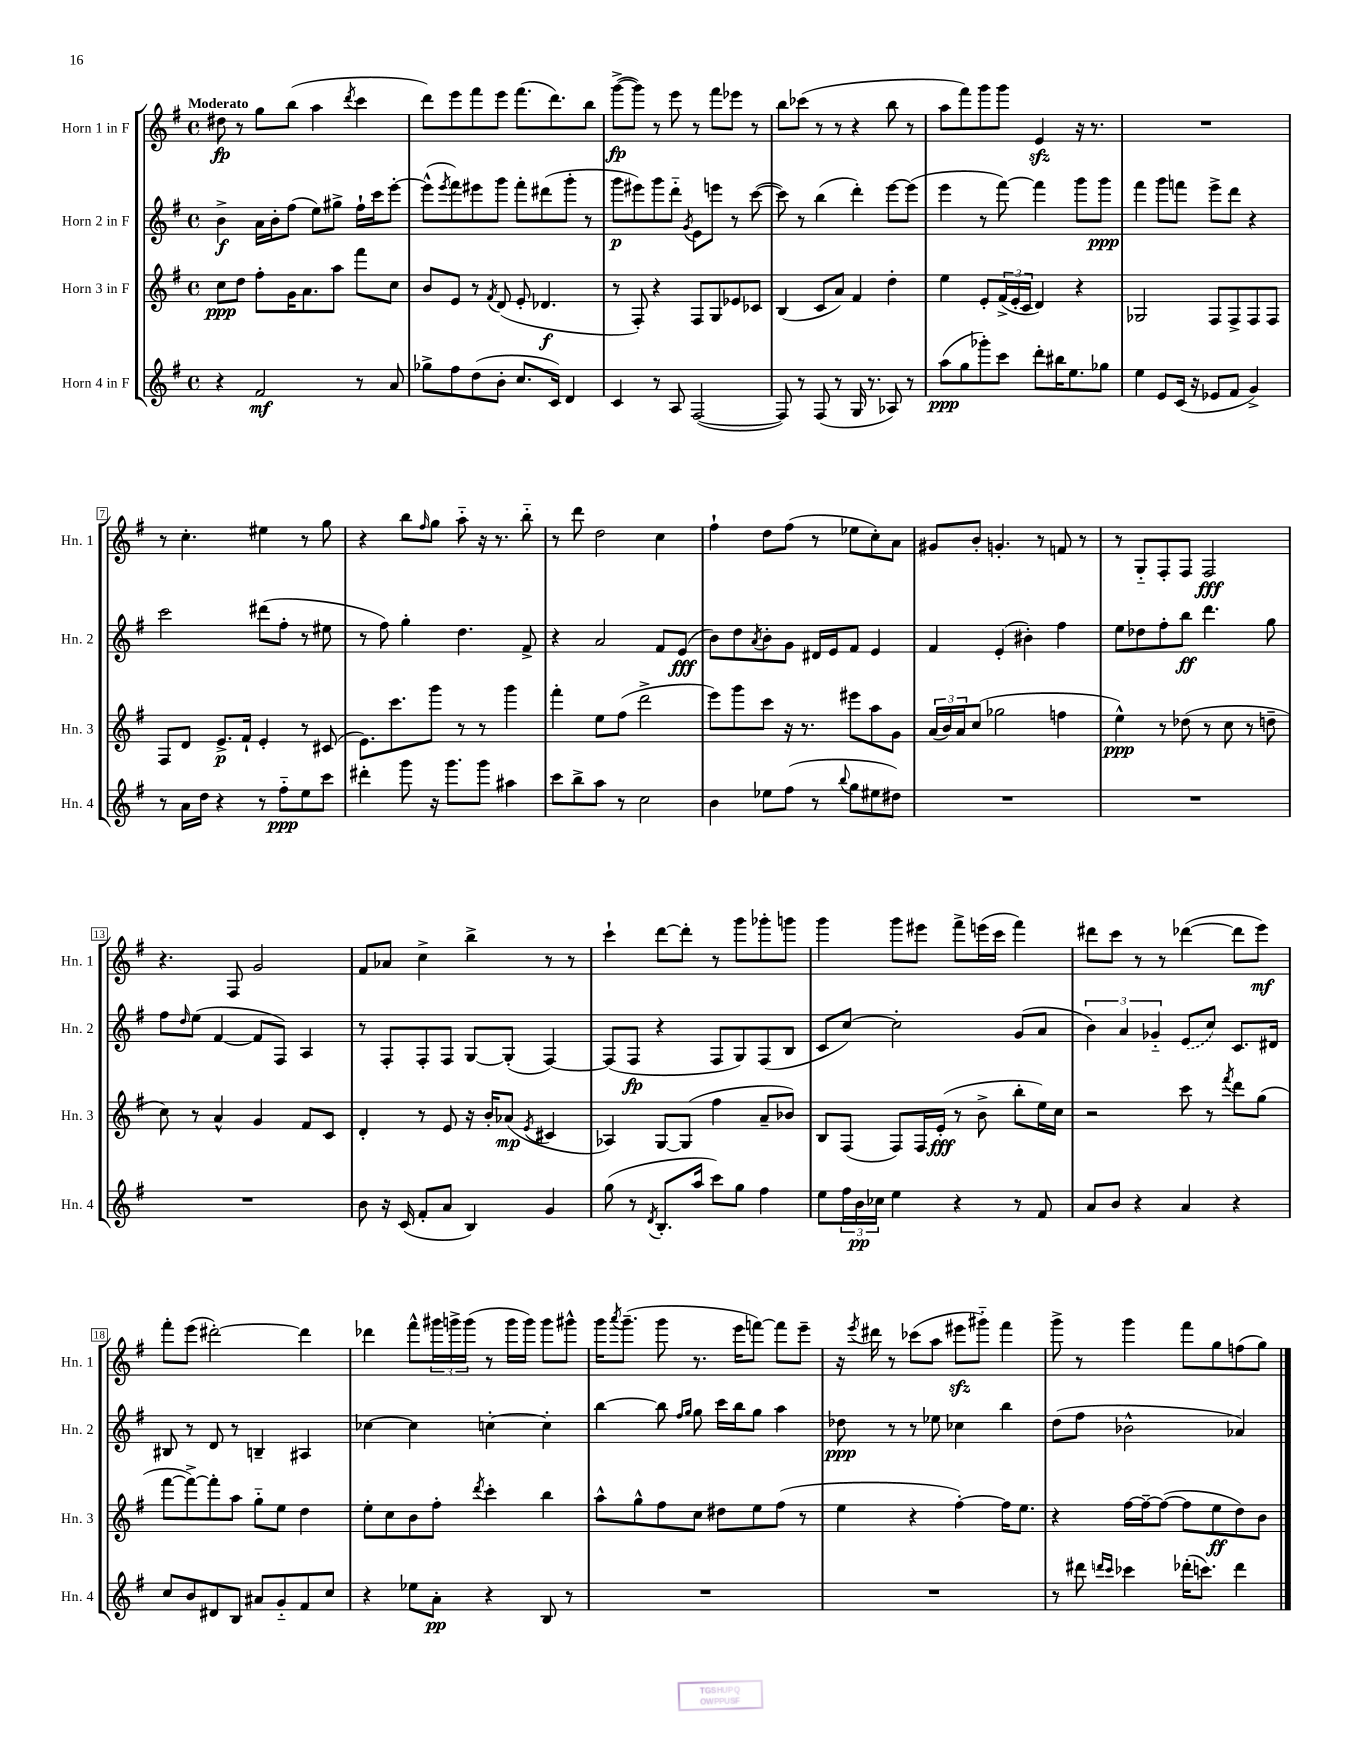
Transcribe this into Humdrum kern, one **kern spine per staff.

**kern	**dynam	**kern	**dynam	**kern	**dynam	**kern	**dynam
*part4	*part4	*part3	*part3	*part2	*part2	*part1	*part1
*staff4	*staff4	*staff3	*staff3	*staff2	*staff2	*staff1	*staff1
*I"Horn 4 in F	*	*I"Horn 3 in F	*	*I"Horn 2 in F	*	*I"Horn 1 in F	*
*I'Hn. 4	*	*I'Hn. 3	*	*I'Hn. 2	*	*I'Hn. 1	*
*clefG2	*	*clefG2	*	*clefG2	*	*clefG2	*
*k[f#]	*	*k[f#]	*	*k[f#]	*	*k[f#]	*
*M4/4	*	*M4/4	*	*M4/4	*	*M4/4	*
*met(c)	*	*met(c)	*	*met(c)	*	*met(c)	*
=1	=1	=1	=1	=1	=1	=1	=1
!	!	!	!	!	!	!LO:TX:a:B:t=Moderato	!
4r	.	8cc\L	ppp	4b^\	f	8dd#X\	fp
.	.	8dd\J	.	.	.	8r	.
2f#/	mf	8ff#'\L	.	16a\LL	.	8gg\L	.
.	.	.	.	16b'\J	.	.	.
.	.	16g\K	.	(8ff#\J	.	(8bb\J	.
.	.	8.a\	.	.	.	.	.
.	.	.	.	8ee\L)	.	4aa\	.
.	.	8aa\J	.	8gg#X^\J	.	.	.
.	.	.	.	.	.	8qddd/	.
8r	.	8fff#\L	.	16ff#`\LL	.	4ccc\	.
.	.	.	.	16ccc\J	.	.	.
8a/	.	8cc\J	.	[8eee'\J	.	.	.
=2	=2	=2	=2	=2	=2	=2	=2
8gg-X^\L	.	8b/L	.	(8eee^^\L]	.	8ddd\L)	.
.	.	.	.	8qeee/	.	.	.
8ff#\	.	8e/J	.	8fff#\)	.	8eee\	.
(8dd\	.	8r	.	8eee#X\	.	8fff#\	.
.	.	8qf#/	.	.	.	.	.
8b'\J	.	(8d/	.	8ggg\J	.	8eee\J	.
8.cc/L	.	8e'/	.	8fff#'\L	.	(8.fff#\L	.
.	.	4.d-X/	f	(8ddd#X\	.	.	.
16c/Jk)	.	.	.	.	.	8.ddd\)	.
4d/	.	.	.	8ggg'\J	.	.	.
.	.	.	.	8r	.	8bb\J	.
=3	=3	=3	=3	=3	=3	=3	=3
4c/	.	8r	.	8ggg\L	p	([8ggg^\L	fp
.	.	8F#'/)	.	8eee#X\)	.	8ggg\J])	.
8r	.	4r	.	8ggg\	.	8r	.
8A/	.	.	.	8ddd\J	.	8eee\	.
.	.	.	.	8qg/	.	.	.
([2F#/	.	8F#/L	.	8e\L	.	8r	.
.	.	8G/	.	8eeen\J	.	8fff#\L	.
.	.	8e-X/	.	8r	.	8eee-X\J	.
.	.	8c-X/J	.	([8ccc\	.	8r	.
=4	=4	=4	=4	=4	=4	=4	=4
8F#/])	.	(4B/	.	8ccc\])	.	8bb\L	.
8r	.	.	.	8r	.	(8ccc-X\J	.
(8F#/	.	8c/L	.	(4bb\	.	8r	.
8r	.	8a/J)	.	.	.	8r	.
16G/	.	4f#/	.	4ddd'\)	.	4r	.
8.r	.	.	.	.	.	.	.
8A-X/)	.	4dd'\	.	[8eee\L	.	8bb\	.
8r	.	.	.	(8eee\J]	.	8r	.
=5	=5	=5	=5	=5	=5	=5	=5
(8aa\L	ppp	4ee\	.	4eee\	.	8aa\L	.
8gg\	.	.	.	.	.	8fff#\)	.
8ggg-X'\)	.	8e'/L	.	8r	.	8ggg\	.
8ccc\J	.	(24f#^/L	.	[8fff#\)	.	8ggg\J	.
.	.	24e'/	.	.	.	.	.
.	.	24c/JJ	.	.	.	.	.
8ddd'\L	.	4d/)	.	4fff#\]	.	4ezz/	.
16bb#X\K	.	.	.	.	.	.	.
8.ee\	.	.	.	.	.	.	.
.	.	4r	.	8ggg\L	.	16r	.
.	.	.	.	.	.	8.r	.
8gg-X\J	.	.	.	8ggg\J	ppp	.	.
=6	=6	=6	=6	=6	=6	=6	=6
4ee\	.	2G-X/	.	4fff#\	.	1r	.
8e/L	.	.	.	8ggg\L	.	.	.
(16c/Jk	.	.	.	8fffn\J	.	.	.
16r	.	.	.	.	.	.	.
8e-X/L	.	8F#/L	.	8eee^\L	.	.	.
8f#/J	.	8F#^/	.	8ddd\J	.	.	.
4g^/)	.	8F#/	.	4r	.	.	.
.	.	8F#/J	.	.	.	.	.
!!LO:LB:g=z
=7	=7	=7	=7	=7	=7	=7	=7
8r	.	8F#/L	.	2ccc\	.	8r	.
16a\LL	.	8d/J	.	.	.	4.cc'\	.
16dd\JJ	.	.	.	.	.	.	.
4r	.	8.e^/L	p	.	.	.	.
.	.	16f#`/Jk	.	.	.	.	.
8r	.	4e'/	.	(8ddd#X\L	.	4ee#X\	.
8ff#\L	ppp	.	.	8ff#'\J	.	.	.
8ee\	.	8r	.	8r	.	8r	.
8ccc\J	.	(8c#X/	.	8ee#X\	.	8gg\	.
=8	=8	=8	=8	=8	=8	=8	=8
4ddd#X'\	.	8.e\L)	.	8r	.	4r	.
.	.	.	.	8ff#\)	.	.	.
.	.	8.ccc\	.	.	.	.	.
8ggg\	.	.	.	4gg'\	.	8bb\L	.
.	.	.	.	.	.	16qqff#/	.
16r	.	8ggg\J	.	.	.	8gg\J	.
8.ggg\L	.	.	.	.	.	.	.
.	.	8r	.	4.dd\	.	8aa\	.
8ggg\J	.	8r	.	.	.	16r	.
.	.	.	.	.	.	8.r	.
4aa#X\	.	4ggg\	.	.	.	.	.
.	.	.	.	8f#^/	.	8bb\	.
=9	=9	=9	=9	=9	=9	=9	=9
8ccc\L	.	4fff#'\	.	4r	.	8r	.
8bb^\	.	.	.	.	.	8ddd\	.
8aa\J	.	8ee\L	.	2a/	.	2dd\	.
8r	.	(8ff#\J	.	.	.	.	.
2cc\	.	2ddd^\	.	.	.	.	.
.	.	.	.	8f#/L	.	4cc\	.
.	.	.	.	(8e/J	fff	.	.
=10	=10	=10	=10	=10	=10	=10	=10
4b\	.	8eee\L)	.	8b\L)	.	4ff#`\	.
.	.	8ggg\	.	8dd\	.	.	.
.	.	.	.	8qa/	.	.	.
8ee-X\L	.	8ccc\J	.	8b'\	.	8dd\L	.
(8ff#\J	.	16r	.	8g\J	.	(8ff#\J	.
.	.	8.r	.	.	.	.	.
8r	.	.	.	16d#X/LL	.	8r	.
.	.	.	.	16e/J	.	.	.
8qqbb/	.	.	.	.	.	.	.
8gg\L	.	8eee#X\L	.	8f#/J	.	8ee-X\L	.
8ee#X\	.	8aa\	.	4e/	.	8cc'\)	.
8dd#X\J)	.	8g\J	.	.	.	8a\J	.
=11	=11	=11	=11	=11	=11	=11	=11
1r	.	(24a/LL	.	4f#/	.	8g#X/L	.
.	.	24b/)	.	.	.	.	.
.	.	24a/J	.	.	.	.	.
.	.	(8cc/J	.	.	.	8b'/J	.
.	.	2gg-X\	.	(4e'/	.	4.gn'/	.
.	.	.	.	4b#X'\)	.	.	.
.	.	.	.	.	.	8r	.
.	.	4ffn\	.	4ff#\	.	8fn/	.
.	.	.	.	.	.	8r	.
=12	=12	=12	=12	=12	=12	=12	=12
1r	.	4ee^^\)	ppp	8ee\L	.	8r	.
.	.	.	.	8dd-X\	.	8G/L	.
.	.	8r	.	8ff#'\	.	8F#'/	.
.	.	(8dd-X\	.	8bb\J	ff	8F#/J	.
.	.	8r	.	4.ddd\	.	2F#/	fff
.	.	8cc\	.	.	.	.	.
.	.	8r	.	.	.	.	.
.	.	8ddn~\	.	8gg\	.	.	.
!!LO:LB:g=z
=13	=13	=13	=13	=13	=13	=13	=13
1r	.	8cc\)	.	8ff#\L	.	4.r	.
.	.	.	.	16qqdd/	.	.	.
.	.	8r	.	(8ee\J	.	.	.
.	.	4a^^/	.	[4f#/	.	.	.
.	.	.	.	.	.	8F#/	.
.	.	4g/	.	8f#/L]	.	2g/	.
.	.	.	.	8F#/J)	.	.	.
.	.	8f#/L	.	4A/	.	.	.
.	.	8c/J	.	.	.	.	.
=14	=14	=14	=14	=14	=14	=14	=14
8b\	.	4d'/	.	8r	.	8f#/L	.
16r	.	.	.	8F#'/L	.	8a-X/J	.
(16c/	.	.	.	.	.	.	.
8f#'/L	.	8r	.	8F#'/	.	4cc^\	.
8a/J	.	8e/	.	8F#/J	.	.	.
4B/)	.	16r	.	[8G/L	.	4bb^\	.
.	.	16b'/KL	.	.	.	.	.
.	.	(8a-X/J	mp	(8G'/J]	.	.	.
.	.	8qe/	.	.	.	.	.
4g/	.	4c#X/	.	[4F#/)	.	8r	.
.	.	.	.	.	.	8r	.
=15	=15	=15	=15	=15	=15	=15	=15
(8gg\	.	4A-X/)	.	(8F#/L]	.	4ccc`\	.
8r	.	.	.	8F#/J	fp	.	.
8qd/	.	.	.	.	.	.	.
8.B'/L	.	[8G/L	.	4r	.	[8ddd\L	.
.	.	(8G/J]	.	.	.	8ddd'\J]	.
16aa/Jk	.	.	.	.	.	.	.
8ccc\L)	.	4ff#\	.	8F#/L	.	8r	.
8gg\J	.	.	.	8G/)	.	8ggg\L	.
4ff#\	.	8a~/L	.	(8F#/	.	8ggg-X'\	.
.	.	8b-X/J)	.	8B/J	.	8gggn\J	.
=16	=16	=16	=16	=16	=16	=16	=16
8ee\L	.	8B/L	.	8c/L	.	4ggg\	.
24ff#\L	.	(8F#/J	.	[8cc/J)	.	.	.
24b\	pp	.	.	.	.	.	.
24cc-X\JJ	.	.	.	.	.	.	.
4ee\	.	8F#/L)	.	2cc'\]	.	8ggg\L	.
.	.	16F#/L	.	.	.	8eee#X\J	.
.	.	(16e'/JJ	fff	.	.	.	.
4r	.	8r	.	.	.	8fff#^\L	.
.	.	8b^\	.	.	.	(16eeen\L	.
.	.	.	.	.	.	16ccc\JJ	.
8r	.	8bb'\L	.	(8g/L	.	4fff#\)	.
8f#/	.	16ee\L)	.	8a/J	.	.	.
.	.	16cc\JJ	.	.	.	.	.
=17	=17	=17	=17	=17	=17	=17	=17
8a/L	.	2r	.	6b\)	.	8ddd#X\L	.
8b/J	.	.	.	.	.	8ccc\J	.
.	.	.	.	6a/	.	.	.
4r	.	.	.	.	.	8r	.
.	.	.	.	6g-X/	.	.	.
.	.	.	.	.	.	8r	.
4a/	.	8ccc\	.	(8e/L	.	([4ddd-X\	.
.	.	8r	.	8cc/J)	.	.	.
.	.	8qfff#/	.	.	.	.	.
4r	.	8ddd\L	.	8.c/L	.	8ddd-\L]	.
.	.	(8gg\J	.	.	.	8eee\J)	mf
.	.	.	.	16d#X/Jk	.	.	.
!!LO:LB:g=z
=18	=18	=18	=18	=18	=18	=18	=18
8cc/L	.	[8fff#\L	.	8B#X/	.	8fff#'\L	.
8b/	.	8fff#^\_)	.	8r	.	(8eee\J	.
8d#X/	.	8fff#'\]	.	8d/	.	[2ddd#X'\)	.
8B/J	.	8aa\J	.	8r	.	.	.
8a#X/L	.	8gg\L	.	4Bn~/	.	.	.
8g/	.	8ee\J	.	.	.	.	.
8f#/	.	4dd\	.	4A#X/	.	4ddd#\]	.
8cc/J	.	.	.	.	.	.	.
=19	=19	=19	=19	=19	=19	=19	=19
4r	.	8ee'\L	.	[4cc-X\	.	4ddd-X\	.
.	.	8cc\	.	.	.	.	.
8ee-X\L	.	8b\	.	4cc-\]	.	8fff#^^\L	.
8a'\J	pp	8ff#'\J	.	.	.	24ggg#X\L	.
.	.	.	.	.	.	24gggn^\	.
.	.	.	.	.	.	(24ggg\JJ	.
.	.	8qddd/	.	.	.	.	.
4r	.	4ccc'\	.	[4ccn'\	.	8r	.
.	.	.	.	.	.	16ggg\LL	.
.	.	.	.	.	.	16ggg\JJ)	.
8B/	.	4bb\	.	4cc'\]	.	8ggg\L	.
8r	.	.	.	.	.	8ggg#X^^\J	.
=20	=20	=20	=20	=20	=20	=20	=20
1r	.	8aa^^\L	.	[4bb\	.	16ggg\KL	.
.	.	.	.	.	.	8qaaa/	.
.	.	.	.	.	.	(8.ggg~\J	.
.	.	8gg^^\	.	.	.	.	.
.	.	8ff#\	.	8bb\]	.	8ggg\	.
.	.	.	.	16qqff#/LL	.	.	.
.	.	.	.	16qqgg/JJ	.	.	.
.	.	8cc\J	.	8gg\	.	8.r	.
.	.	8dd#X\L	.	16ccc\LL	.	.	.
.	.	.	.	16bb\J	.	16eee\KL	.
.	.	8ee\	.	8gg\J	.	[8fffn\J)	.
.	.	(8ff#\J	.	4aa\	.	8fff\L]	.
.	.	8r	.	.	.	8eee~\J	.
=21	=21	=21	=21	=21	=21	=21	=21
1r	.	4ee\	.	8dd-X\	ppp	16r	.
.	.	.	.	.	.	8qeee/	.
.	.	.	.	.	.	16ddd#X\	.
.	.	.	.	8r	.	8r	.
.	.	4r	.	8r	.	(8ccc-X\L	.
.	.	.	.	8ee-X\	.	8aa\J	.
.	.	[4ff#'\)	.	4cc-X\	.	8eee#Xzz\L	.
.	.	.	.	.	.	8ggg#X\J)	.
.	.	16ff#\KL]	.	4bb\	.	4fff#\	.
.	.	8.ee\J	.	.	.	.	.
=22	=22	=22	=22	=22	=22	=22	=22
8r	.	4r	.	(8dd\L	.	8ggg^\	.
8ddd#X\	.	.	.	8ff#\J	.	8r	.
16qqdddn/LL	.	.	.	.	.	.	.
16qqccc/JJ	.	.	.	.	.	.	.
4ccc-X\	.	[16ff#\LL	.	2b-X^^\	.	4ggg\	.
.	.	16ff#~\J_	.	.	.	.	.
.	.	(8ff#\J_	.	.	.	.	.
(16ddd-X'\KL	.	8ff#\L]	.	.	.	8fff#\L	.
8.cccn\J)	.	.	.	.	.	.	.
.	.	8ee\	ff	.	.	8gg\	.
4ddd-\	.	8dd\)	.	4a-X/)	.	(8ffn\	.
.	.	8b\J	.	.	.	8gg\J)	.
==	==	==	==	==	==	==	==
*-	*-	*-	*-	*-	*-	*-	*-
